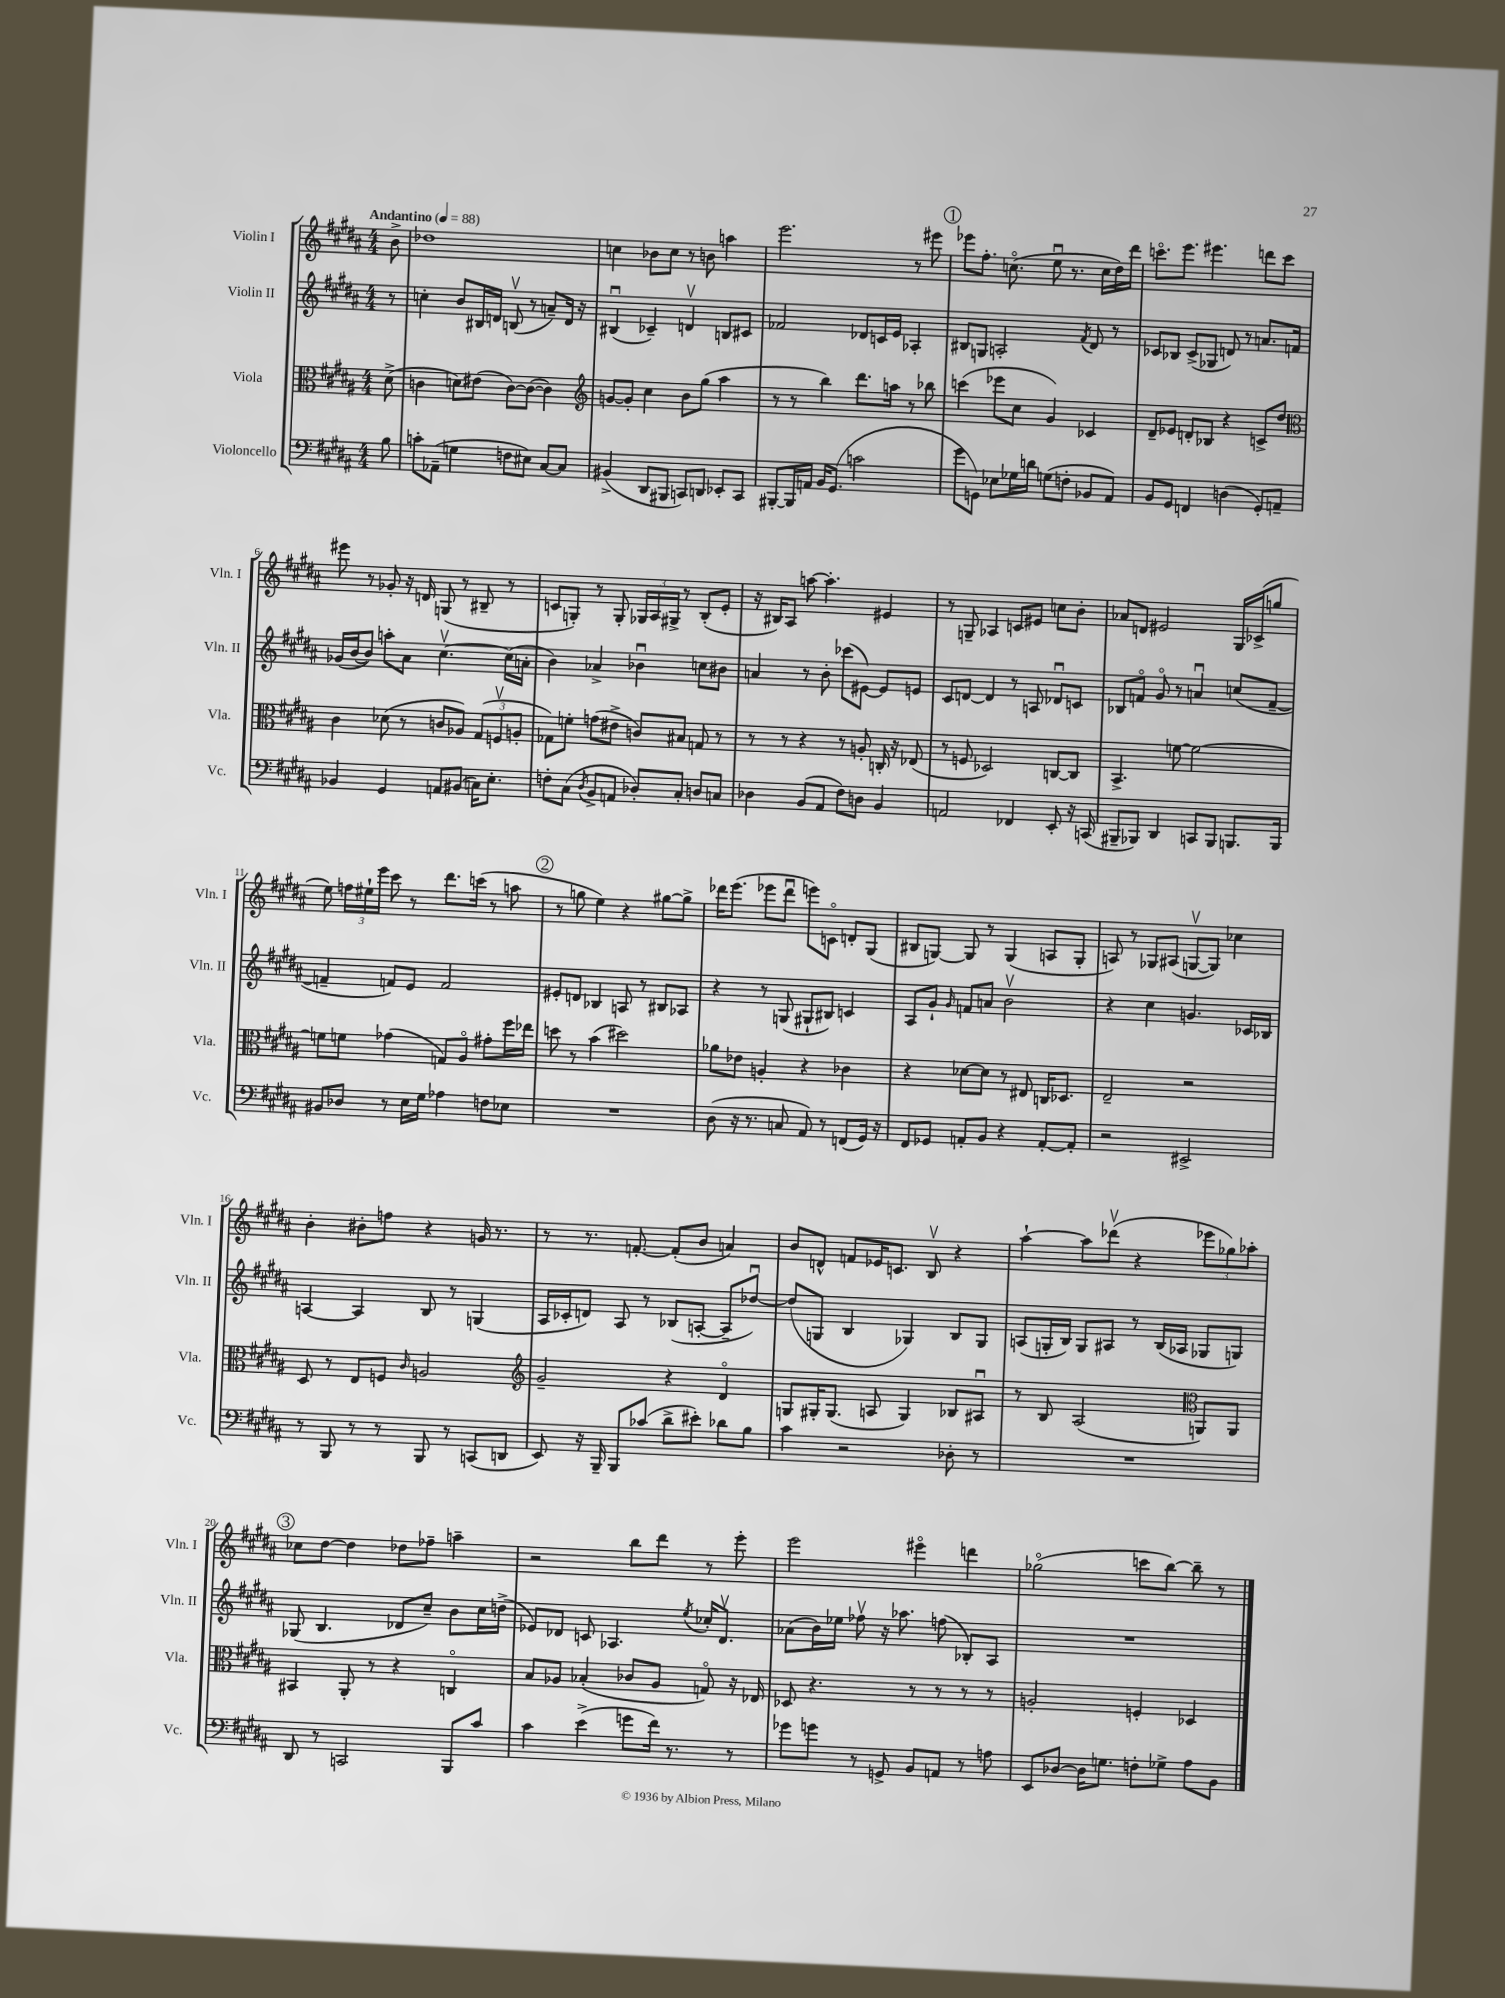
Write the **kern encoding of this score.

**kern	**kern	**kern	**kern
*part4	*part3	*part2	*part1
*staff4	*staff3	*staff2	*staff1
*I"Violoncello	*I"Viola	*I"Violin II	*I"Violin I
*I'Vc.	*I'Vla.	*I'Vln. II	*I'Vln. I
*clefF4	*clefC3	*clefG2	*clefG2
*k[f#c#g#d#a#]	*k[f#c#g#d#a#]	*k[f#c#g#d#a#]	*k[f#c#g#d#a#]
*M4/4	*M4/4	*M4/4	*M4/4
*MM88	*MM88	*MM88	*MM88
=	=	=	=
!	!	!	!LO:TX:a:B:t=Andantino
8B\	(8d#^\	8r	8b^\
=1	=1	=1	=1
8cn'\L	4cn\	4ccn'\	1dd-X
(8AA-X~\J	.	.	.
4Gn\	8dn\L)	8b/L	.
.	(8e#X\J	16B#X/L	.
.	.	16dn/JJ	.
8Fn\L	[8c\L)	(8Bnv/	.
8E#X\J)	(8c\J_	8r	.
[8C#/L	4c\])	8an~/L)	.
8C#/J]	.	16d/Jk	.
.	.	16r	.
=2	=2	=2	=2
*	*clefG2	*	*
(4BB#X^/	[8gn/L	(4B#Xu/	4ccn\
.	8g'/J]	.	.
8DD#/L	4cc#\	4c-X~/)	8b-X\L
8BBB#X/J	.	.	8cc\J
8CCn/L)	8b\L	4dnv/	8r
8DDn/J	(8gg#\J	.	8bn\
8EE-X'/L	4aa#\	8Bn/L	4aan\
8CC/J	.	8c#X/J	.
=3	=3	=3	=3
[8BBB#X'/L	8r	2f-X/	2.eee\
16BBB#/L]	8r	.	.
16AAn/JJ	.	.	.
16BB/KL	4bb\)	.	.
(8.GG#/J	.	.	.
2cn\	8.ddd#\L	8d-X/L	.
.	.	16cn/L	.
.	16aan\Jk	16e/JJ	.
.	8r	4A-X'/	8r
.	8bb-X\	.	8eee#X\
!!LO:REH:place=s1:t=1
=4	=4	=4	=4
8g#\L	(4cccn\	8B#X/L	8eee-X\L
8GGn\J)	.	8Gn/J	8.ff#'\J
8E-X\L	8eee-X\L	2An'/	.
.	.	.	(8.ccn\
16G-X\L	8cc#\J	.	.
16dn\JJ	.	.	.
(8Gn\L	4g#/)	.	8eeu\
8Fn'\J	.	.	8.r
.	.	8qf#/	.
8BB-X/L	4c-X/	8d#/	.
.	.	.	16cc\LL
8AA#/J)	.	8r	16dd#\)
.	.	.	16ddd#\JJ
=5	=5	=5	=5
8BB/L	8d#~/L	8c-X/L	8.cccn\L
8GG#/J	8e-X/J	8B-X/J	.
.	.	.	8.eee\J
4FFn/	8dn'/L	(8c-^/L	.
.	8B-X/J	8G-X/J	4.eee#X\
(4Dn\	4r	8dn/)	.
.	.	8r	.
8GG#'/L)	8cn^/L	8.an/L	8dddn\L
8AAn~/J	8dd#/J	.	8ccc\J
.	.	16fn/Jk	.
!!LO:LB:g=z
=6	=6	=6	=6
*	*clefC3	*	*
4BB-X/	4c#\	(16g-X/LL	8eee#X\
.	.	[16b/J	.
.	.	8b/J])	8r
4GG#/	(8d-X\	8aan'\L	8g-X'/
.	8r	8a#\J	16r
.	.	.	16dn/
8AAn/L	8cn/L	[4.cc#v\	(8Gn/
(8BB#X/J	8A-X/J)	.	8r
16Cn\KL)	(12G#/L	.	8B#X~/
8.E'\J	.	.	.
.	12Fnv/	.	.
.	.	(16cc#\LL]	8r
.	12An'/J	.	.
.	.	16an'\JJ	.
=7	=7	=7	=7
8Fn'\L	8G-X\L)	4b\)	8cn/L
(8C#\J	8fn'\J	.	8Gn'/J)
8qD#/	.	.	.
8BB^/L	(8gn\L	4a-X^/	8r
8AAn/J	8e#X^\J	.	8G'/
8D-X'/L)	8cn/L)	4b-Xu\	24G-X/LL
.	.	.	24A#/
.	.	.	24G#X^/JJ
8C#'/J	8B#X/J	.	8r
8Dn/L	8Gn/	8ccn\L	(8B'/L
8Cn/J	8r	8b#X\J	8e'/J
=8	=8	=8	=8
4D-X\	8r	4an/	16r
.	.	.	16B#X/KL)
.	8r	.	8A#/J
(8BB/L	4r	8r	[8aan\
8AA#/J	.	8b'\	4.aa'\]
8F#\L)	8r	(8ccc-X\L	.
8Dn\J	8An'/	[8e#X\J)	.
4BB/	16Cn'/	8e#/L]	4e#X/
.	16r	.	.
.	(8E-X/	8en/J	.
=9	=9	=9	=9
2AAn/	8r	8c#/L	8r
.	8Fn/	[8dn/J	8Gn~/
.	2D-X/)	4d/]	4A-X/
4FF-X/	.	8r	8cn/L
.	.	8An/	8e#X/J
8EE'/	[8Cn/L	8d-Xu/L	8ccn\L
16r	8C/J]	8cn/J	8b'\J
(16CCn/	.	.	.
=10	=10	=10	=10
8BBB#X~/L	4.BB^/	8B-X/L	8a-X/L
8BBB-X/J)	.	8fn/J	8dn/J
4DD#/	.	8g#/	2e#X/
.	[8fn\	8r	.
8CCn/L	2f\_	4anu/	.
8BBB-/J	.	.	.
8.BBBn/L	.	(8ccn/L	16G#/LL
.	.	.	(16c-X^/J
.	.	[8f~/J	8ggn/J
16BBB/Jk	.	.	.
!!LO:LB:g=z
=11	=11	=11	=11
8BB#X/L	8fn\L]	4fn~/]	8ee\)
8D-X/J	8fn\J	.	24ffn\LL
.	.	.	24ee#X`\
.	.	.	24eee\JJ
8r	(4g-X\	8fn/L)	8ccc#\
16E\LL	.	8e/J	8r
16G#\JJ	.	.	.
4A-X\	8Gn/L)	2f/	8.ddd#\L
.	8A#/J	.	.
.	.	.	(16cccn\Jk
8Fn\L	8g#X'\L	.	8r
8E-X\J	16ff#\L	.	8aan\
.	16ee-X\JJ	.	.
!!LO:REH:place=s1:t=2
=12	=12	=12	=12
1r	8ddn\	8e#X'/L	8r
.	8r	8dn/J	8ggn\
.	(4b\	4B-X/	4ee\)
.	2dd#X\)	8An/	4r
.	.	8r	.
.	.	8B#X/L	[8gg#X\L
.	.	8A-X/J	8gg#^\J]
=13	=13	=13	=13
(8D#\	8a-X\L	4r	16ddd-X\KL
.	.	.	(8.eee\J
16r	8e-X\J	.	.
8.r	.	.	.
.	4An'/	8r	8eee-X\L
8Cn/	.	(8Gn/	8ddd-u\J
8AA#/)	4r	8G#X`/L	8eeen\L)
8r	.	8B#X/J)	8cn\J
(8FFn/L	4c-X\	4cn/	8dn'/L
16GG#/Jk)	.	.	(8G#/J
16r	.	.	.
=14	=14	=14	=14
8FF#/L	4r	8A#/L	8B#X/L
8GG-X/J	.	8g#`/J	[8Gn/J)
.	.	16qqg#/	.
8AAn'/L	[8d-X\L	8fn/L	8G/]
8BB/J	8d-\J]	8an/J	8r
4r	8r	2bv\	(4G/
.	8E#X/	.	.
[8AA'/L	16Cn/KL	.	8An/L
.	8.D-X/J	.	.
8AA'/J]	.	.	8G'/J
=15	=15	=15	=15
2r	2E~/	4r	8An/)
.	.	.	8r
.	.	4cc#\	8G-X/L
.	.	.	(8A#X/J
2EE#X^/	2r	4.gn/	[8Gnv/L
.	.	.	8G/J])
.	.	.	4cc-X\
.	.	16c-X/LL	.
.	.	16B-X/JJ	.
!!LO:LB:g=z
=16	=16	=16	=16
8r	8D#/	[4An/	4b'\
8BBB/	8r	.	.
8r	8E/L	4A/]	8b#X'\L
8r	8Fn/J	.	8ffn\J
.	16qqc#/	.	.
8BBB/	2An/	8B/	4r
8r	.	8r	.
(8CCn/L	.	(4Gn/	16gn/
.	.	.	8.r
8DDn/J	.	.	.
=17	=17	=17	=17
*	*clefG2	*	*
8EE/)	2g#~/	16A#/LL	8r
.	.	16c-X'/J	.
16r	.	8dn/J)	8.r
16BBB~/	.	.	.
8BBB/L	.	8A#/	.
.	.	.	[8.fn'/
(8c-X/J	.	8r	.
8d#^\L	4r	(8B-X/L	(8f'/L]
8e#X'\J)	.	[8An'/J	8b/J
8d-X\L	4d#/	8A~/L]	4an/)
8B\J	.	[8dd-Xu/J)	.
=18	=18	=18	=18
4c#\	8Gn/L	(8dd-/L]	8b/L
.	16G#X'/K	8Gn/J	8dn^^/J
.	(8.G#/J	.	.
2r	.	4B/	8fn/L
.	8An/	.	16e-X/K
.	.	.	8.cn/J
.	4G#/)	4G-X/)	.
.	.	.	8Bv/
8D-X'\	8B-X/L	8B/L	4r
8r	8A#Xu/J	8G-/J	.
=19	=19	=19	=19
1r	8r	(8An/L	[4aa#`\
.	8B/	16Gn'/L	.
.	.	16B/JJ)	.
.	(2A#/	8G/L	8aa#\L]
.	.	8A#X/J	(8ddd-Xv\J
.	.	8r	4r
.	.	(16B/LL	.
.	.	16A-X/JJ	.
*	*clefC3	*	*
.	8AAn/L)	8G-X/L	12eee-X\L
.	.	.	12gg-X\)
.	8AA/J	8Gn/J)	.
.	.	.	12aa-X'\J
!!LO:LB:g=z
!!LO:REH:place=s1:t=3
=20	=20	=20	=20
8DD#/	4BB#X/	(8G-X/	8cc-X\L
8r	.	4.B/	[8dd#\J
2CCn/	8AA#'/	.	4dd#\]
.	8r	.	.
.	4r	8d-X/L	8dd-X\L
.	.	8cc#~/J)	8ff-X~\J
8BBB/L	4Cn/	8b\L	4aan~\
8c#/J	.	16cc#\L	.
.	.	(16ddn^\JJ	.
=21	=21	=21	=21
4c#\	8B/L	8e-X/L)	2r
.	8A-X/J	8d-X/J	.
(4e^\	(4B-X'/	8cn/	.
.	.	4.A-X/	.
8gn\L	8c-X/L	.	8bb\L
16f#\Jk)	8A-/J	.	8ddd#\J
8.r	.	.	.
.	.	8qee/	.
.	8Gn/)	16cc-X'/KL	8r
.	.	8.d-v/J	.
8r	16r	.	8eee'\
.	16E-X/	.	.
=22	=22	=22	=22
8g-X\L	8D-X/	(8a-X\L	2eee\
8gn\J	4.r	16b\L)	.
.	.	16ee-X\JJ	.
8r	.	8ff-Xv\	.
8GGn^/	.	16r	.
.	.	8.aa-X\	.
8BB/L	8r	.	4eee#X\
8AAn/J	8r	(8ffn\	.
8r	8r	8B-X'/L)	4dddn\
8An\	8r	8A#/J	.
=23	=23	=23	=23
8EE/L	2An'/	1r	(2gg-X\
[8D-X/J	.	.	.
16D-\KL]	.	.	.
8.Gn\J	.	.	.
8Fn'\L	4Fn'/	.	8cccn\L
8G-X^\J	.	.	[8bb\J)
8A#\L	4D-X/	.	8bb~\]
8BB\J	.	.	8r
==	==	==	==
*-	*-	*-	*-
